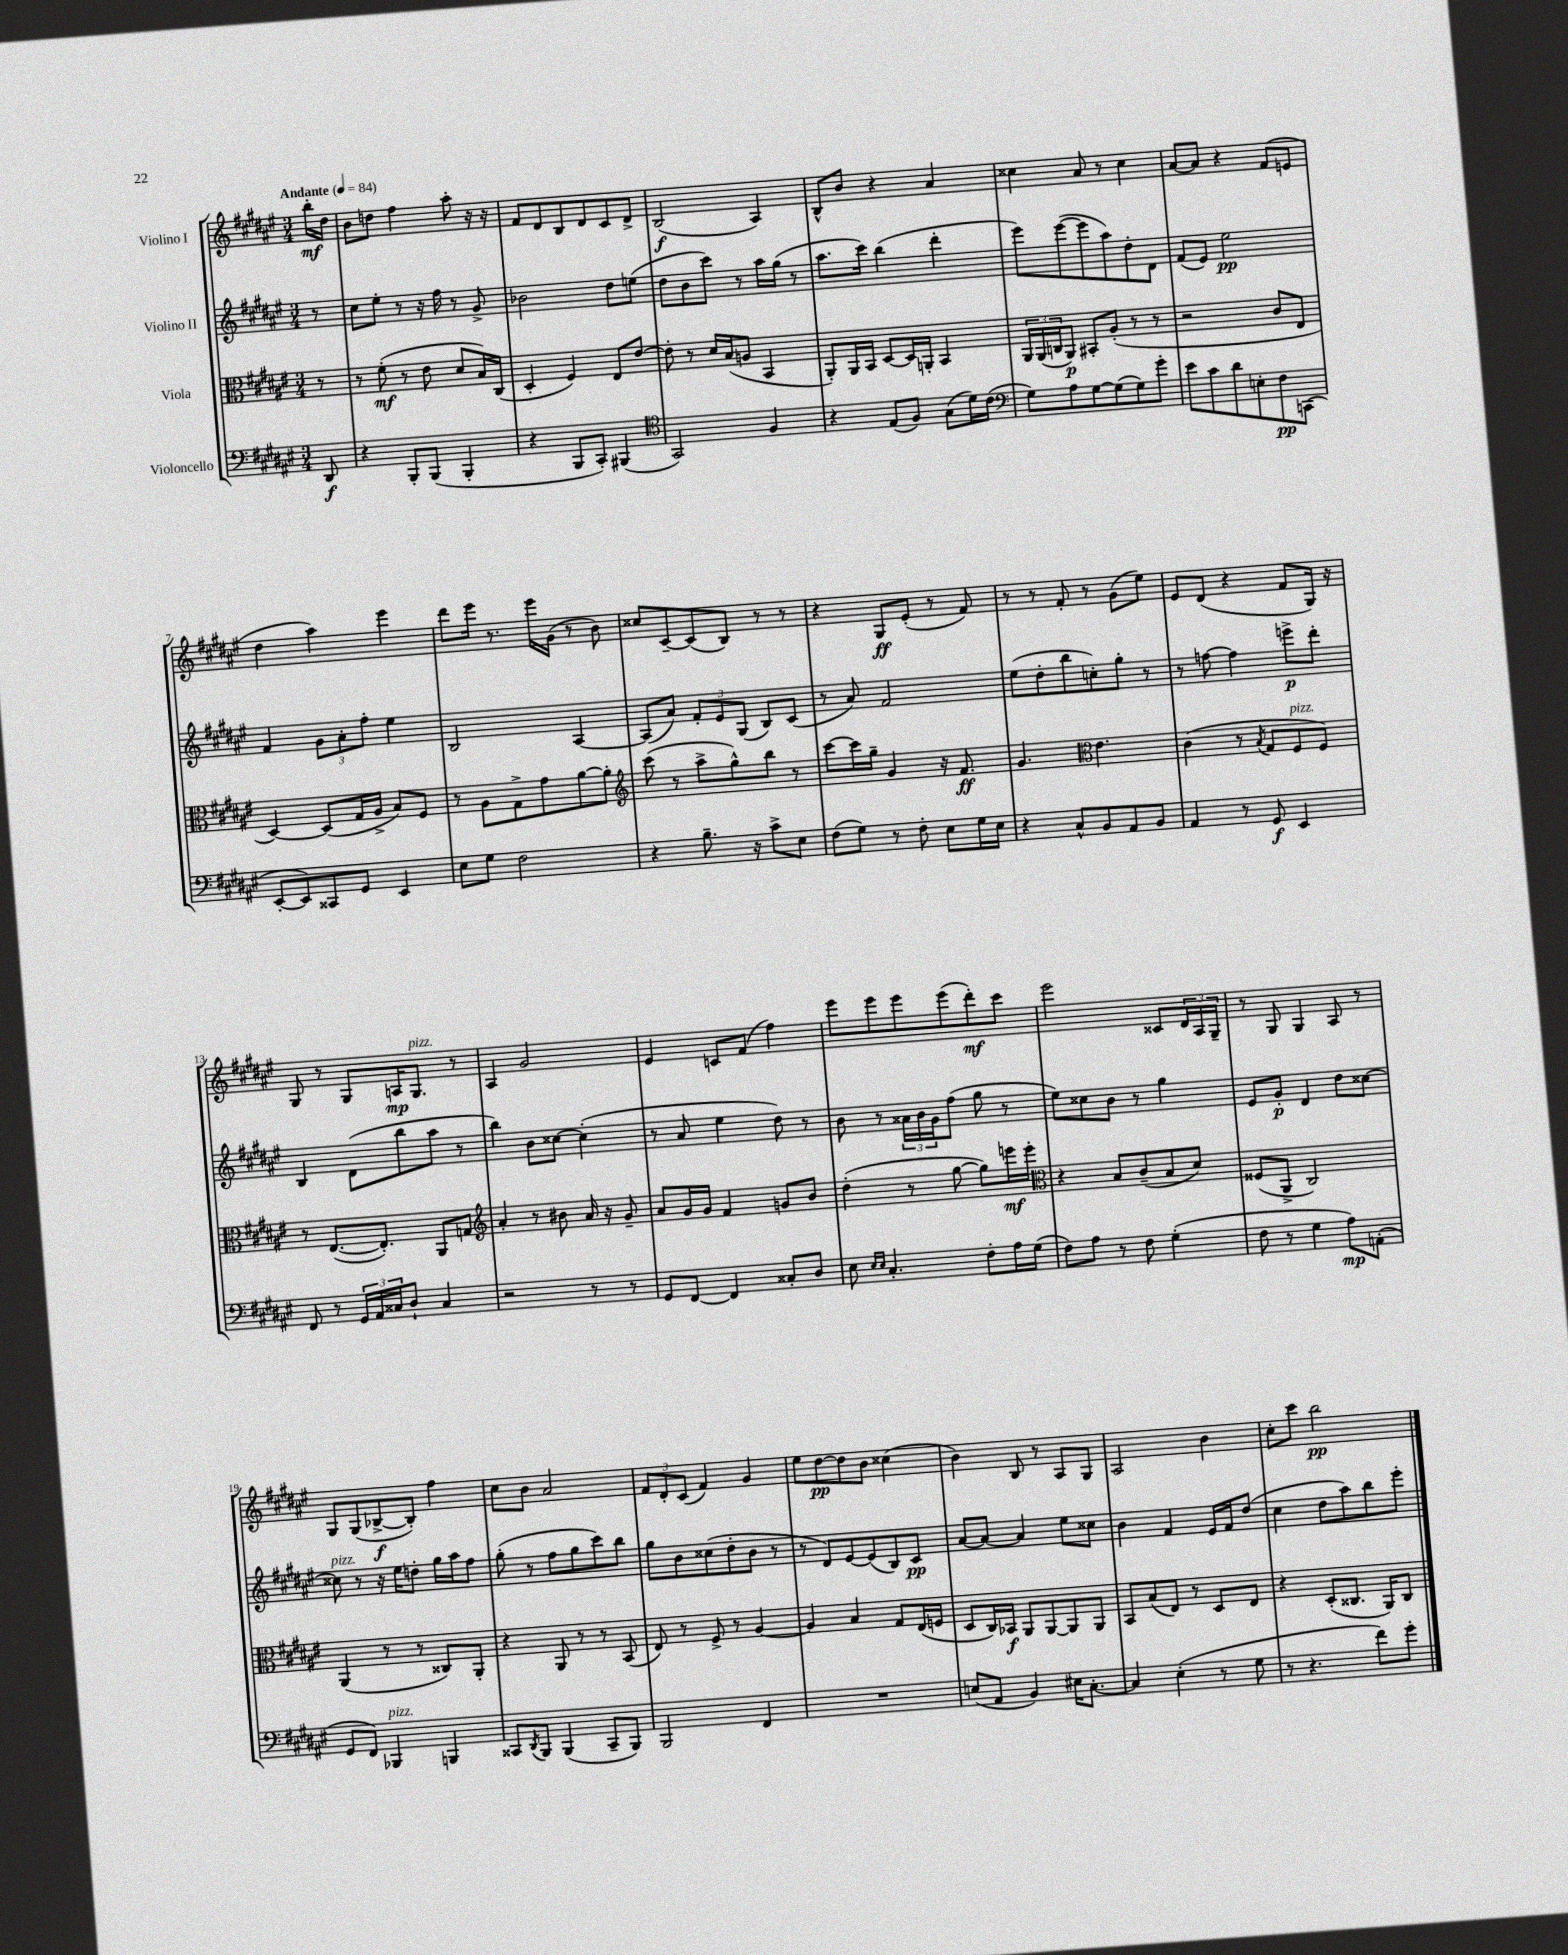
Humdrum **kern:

**kern	**dynam	**kern	**dynam	**kern	**dynam	**kern	**dynam
*part4	*part4	*part3	*part3	*part2	*part2	*part1	*part1
*staff4	*staff4	*staff3	*staff3	*staff2	*staff2	*staff1	*staff1
*I"Violoncello	*	*I"Viola	*	*I"Violino II	*	*I"Violino I	*
*clefF4	*	*clefC3	*	*clefG2	*	*clefG2	*
*k[f#c#g#d#a#e#]	*	*k[f#c#g#d#a#e#]	*	*k[f#c#g#d#a#e#]	*	*k[f#c#g#d#a#e#]	*
*M3/4	*	*M3/4	*	*M3/4	*	*M3/4	*
*MM84	*	*MM84	*	*MM84	*	*MM84	*
=	=	=	=	=	=	=	=
!	!	!	!	!	!	!LO:TX:a:B:t=Andante	!
8DD#/	f	8r	.	8r	.	16bb'\LL	mf
.	.	.	.	.	.	16dd#\JJ	.
=1	=1	=1	=1	=1	=1	=1	=1
4r	.	8r	.	8cc#\L	.	8b\L	.
.	.	(8f#'\	mf	8ee#'\J	.	8ddn\J	.
8BBB'/L	.	8r	.	8r	.	4ff#\	.
(8BBB/J	.	8e#\	.	16r	.	.	.
.	.	.	.	16ff#\	.	.	.
4BBB'/	.	8d#/L	.	8r	.	8aa#'\	.
.	.	16B/L)	.	8g#^/	.	16r	.
.	.	(16C#/JJ	.	.	.	16r	.
=2	=2	=2	=2	=2	=2	=2	=2
4r	.	4D#'/	.	2b-X\	.	8f#/L	.
.	.	.	.	.	.	8d#/	.
8BBB/L	.	4F#/)	.	.	.	8B/	.
8CC#'/J)	.	.	.	.	.	8d#/	.
(4BBB#X/	.	8E#/L	.	8dd#\L	.	8c#/	.
.	.	[8e#/J	.	(8een\J	.	8d#^/J	.
=3	=3	=3	=3	=3	=3	=3	=3
*clefC4	*	*	*	*	*	*	*
2GG#/)	.	8e#'\]	.	8dd#\L	.	(2B/	f
.	.	8r	.	8b\	.	.	.
.	.	16d#/LL	.	8ccc#\J)	.	.	.
.	.	(16B/J	.	.	.	.	.
.	.	8An/J	.	8r	.	.	.
4F#/	.	4BB/	.	16aa#\LL	.	4A#/)	.
.	.	.	.	(16gg#\JJ	.	.	.
.	.	.	.	8r	.	.	.
=4	=4	=4	=4	=4	=4	=4	=4
4r	.	8AA#'/L)	.	8.aa#\L	.	8B^^/L	.
.	.	16AA#/L	.	.	.	8b/J	.
.	.	16BB/JJ	.	16ccc#\Jk)	.	.	.
(8E#/L	.	[8D#/L	.	(4bb\	.	4r	.
8F#/J)	.	16D#/L]	.	.	.	.	.
.	.	16AAn'/JJ	.	.	.	.	.
(8G#\L	.	4BB/	.	4ddd#'\	.	4a#/	.
16d#\L)	.	.	.	.	.	.	.
(16c#\JJ	.	.	.	.	.	.	.
=5	=5	=5	=5	=5	=5	=5	=5
*clefF4	*	*	*	*	*	*	*
8G#\L)	.	24AA#/LL	.	8eee#\L)	.	4cc##X\	.
.	.	(24AA#/	.	.	.	.	.
.	.	24Cn/J	.	.	.	.	.
8A#\	.	8AA#/J)	p	([8eee#\	.	.	.
[8G#\	.	8BB#X'/L	.	8eee#\]	.	8a#/	.
(8G#\]	.	(8A#'/J	.	8aa#\)	.	8r	.
8G#\)	.	8r	.	8dd#'\	.	4cc##\	.
8g#'\J	.	8r	.	8d#\J	.	.	.
=6	=6	=6	=6	=6	=6	=6	=6
8e#\L	.	2r	.	(8f#/L	.	[8a#/L	.
8c#\	.	.	.	8e#/J)	.	8a#/J]	.
8d#\	.	.	.	2ee#\	pp	4r	.
8En'\	.	.	.	.	.	.	.
8F#\	pp	8c#/L	.	.	.	(8f#/L	.
(8CCn\J	.	8E#/J	.	.	.	8en/J	.
!!LO:LB:g=z
=7	=7	=7	=7	=7	=7	=7	=7
[8EE#'/L	.	[4D#/)	.	4f#/	.	4dd#\	.
8EE#/])	.	.	.	.	.	.	.
8CC##X/	.	(8D#/L]	.	12g#\L	.	4aa#\)	.
.	.	.	.	12a#'\	.	.	.
8GG#/J	.	16G#/L	.	.	.	.	.
.	.	.	.	12ff#'\J	.	.	.
.	.	16A#^/JJ	.	.	.	.	.
4EE#/	.	8B/L)	.	4ee#\	.	4eee#\	.
.	.	8F#/J	.	.	.	.	.
=8	=8	=8	=8	=8	=8	=8	=8
8E#\L	.	8r	.	2B/	.	8ddd#\L	.
8G#\J	.	8A#\L	.	.	.	16eee#\Jk	.
.	.	.	.	.	.	8.r	.
2F#\	.	8G#^\	.	.	.	.	.
.	.	8g#\	.	.	.	16eee#\LL	.
.	.	.	.	.	.	(16g#\JJ	.
.	.	[8a#\	.	[4A#/	.	8r	.
.	.	8a#'\J]	.	.	.	8b\)	.
=9	=9	=9	=9	=9	=9	=9	=9
*	*	*clefG2	*	*	*	*	*
4r	.	(8ccc#\	.	(8A#/L]	.	8cc##X/L	.
.	.	8r	.	8a#/J)	.	[8c#~/	.
8.B~\	.	8aa#^\L	.	12f#'/L	.	(8c#/]	.
.	.	.	.	12e#/	.	.	.
.	.	8gg#^^\)	.	.	.	8B/J)	.
.	.	.	.	(12G#/J	.	.	.
16r	.	.	.	.	.	.	.
8c#^\L	.	8bb\J	.	8B/L)	.	8r	.
8E#\J	.	8r	.	(8c#/J	.	8r	.
=10	=10	=10	=10	=10	=10	=10	=10
(8F#\L	.	[8ccc#\L	.	8r	.	4r	.
8G#\J)	.	16ccc#\L]	.	8a#/)	.	.	.
.	.	16gg#~\JJ	.	.	.	.	.
8r	.	4g#/	.	2f#/	.	8G#/L	ff
8F#'\	.	.	.	.	.	(8e#'/J	.
8E#\L	.	16r	.	.	.	8r	.
.	.	8.f#/	ff	.	.	.	.
16G#\L	.	.	.	.	.	8f#/)	.
16E#\JJ	.	.	.	.	.	.	.
=11	=11	=11	=11	=11	=11	=11	=11
4r	.	4.g#/	.	(8ee#\L	.	8r	.
.	.	.	.	8dd#'\	.	8r	.
8C#^^/L	.	.	.	8bb\	.	8f#'/	.
*	*	*clefC3	*	*	*	*	*
8BB/	.	4.e#\	.	8ccn'\)	.	8r	.
8AA#/	.	.	.	8gg#'\J	.	(8g#\L	.
8BB/J	.	.	.	8r	.	8ee#\J)	.
=12	=12	=12	=12	=12	=12	=12	=12
4AA#/	.	(4c#\	.	8r	.	8e#/L	.
.	.	.	.	[8ffn\	.	(8d#/J	.
8r	.	8r	.	4ff\]	.	4r	.
.	.	8qB/	.	.	.	.	.
8GG#/	f	8G#/L	.	.	.	.	.
!	!	!LO:TX:a:i:t=pizz.	!	!	!	!	!
4EE#/	.	8F#/	.	8eeen^\L	p	8f#/L	.
.	.	8F#/J)	.	8ddd#'\J	.	16G#/Jk)	.
.	.	.	.	.	.	16r	.
!!LO:LB:g=z
=13	=13	=13	=13	=13	=13	=13	=13
8FF#/	.	8r	.	4B/	.	8G#/	.
8r	.	([8.E#/L	.	.	.	8r	.
24GG#/LL	.	.	.	(8d#\L	.	8G#/L	.
24AA#/	.	.	.	.	.	.	.
.	.	8.E#'/J])	.	.	.	.	.
24C##X/J	.	.	.	.	.	.	.
8D#`/J	.	.	.	8bb\	.	16An/K	mp
!	!	!	!	!	!	!LO:TX:a:i:t=pizz.	!
.	.	.	.	.	.	8.G#/J	.
4C##/	.	8AA#/L	.	8aa#\J	.	.	.
.	.	8Gn/J	.	8r	.	8r	.
=14	=14	=14	=14	=14	=14	=14	=14
*	*	*clefG2	*	*	*	*	*
2r	.	4a#'/	.	4bb\)	.	4A#/	.
.	.	8r	.	8b\L	.	2g#/	.
.	.	8b#X\	.	[8cc##X\J	.	.	.
8r	.	16a#/	.	(4cc##'\]	.	.	.
.	.	16r	.	.	.	.	.
8r	.	8g#~/	.	.	.	.	.
=15	=15	=15	=15	=15	=15	=15	=15
8GG#/L	.	8a#/L	.	8r	.	4e#/	.
[8FF#/J	.	16g#/L	.	8a#/	.	.	.
.	.	16g#/JJ	.	.	.	.	.
4FF#/]	.	4f#/	.	4ee#\	.	8cn/L	.
.	.	.	.	.	.	(8f#/J	.
8C##X'/L	.	8gn/L	.	8dd#\)	.	4ff#\)	.
8D#/J	.	8b/J	.	8r	.	.	.
=16	=16	=16	=16	=16	=16	=16	=16
8E#\	.	(4dd#'\	.	8b\	.	8eee#\L	.
16qqE#/LL	.	.	.	.	.	.	.
16qqE#/JJ	.	.	.	.	.	.	.
4.C#'/	.	.	.	8r	.	8eee#\	.
.	.	8r	.	24a##X\LL	.	8eee#\	.
.	.	.	.	24b\	.	.	.
.	.	.	.	24g#\J	.	.	.
.	.	[8gg#\	.	(8ff#\J	.	(8eee#\	.
8F#'\L	.	8gg#\L])	.	8gg#\	.	8ddd#'\)	mf
16A#\L	.	16eeen\L	mf	8r	.	8ccc#\J	.
(16G#\JJ	.	16eee'\JJ	.	.	.	.	.
=17	=17	=17	=17	=17	=17	=17	=17
*	*	*clefC3	*	*	*	*	*
8F#\L)	.	4r	.	8ee#\L)	.	2eee#\	.
8A#\J	.	.	.	8cc##X\	.	.	.
8r	.	8B/L	.	8b\J	.	.	.
8F#\	.	(8c#~/	.	8r	.	.	.
(4G#'\	.	8B/	.	4gg#\	.	8c##X/L	.
.	.	8d#/J)	.	.	.	24d#/L	.
.	.	.	.	.	.	24A#/	.
.	.	.	.	.	.	24G#~/JJ	.
=18	=18	=18	=18	=18	=18	=18	=18
8F#\	.	(8F##X/L	.	8e#/L	.	8r	.
8r	.	8AA#^/J	.	8g#'/J	p	8G#/	.
4G#\	.	2C#/)	.	4d#/	.	4G#/	.
8A#\L)	mp	.	.	8dd#\L	.	8A#/	.
(8AAn'\J	.	.	.	[8cc##X\J	.	8r	.
!!LO:LB:g=z
=19	=19	=19	=19	=19	=19	=19	=19
!	!	!	!	!LO:TX:a:i:t=pizz.	!	!	!
8GG#/L	.	(4AA#/	.	8cc##X\]	.	8G#/L	.
8FF#/J)	.	.	.	8r	.	(8G#/	.
!LO:TX:a:i:t=pizz.	!	!	!	!	!	!	!
4BBB-X/	.	8r	.	16r	.	[8B-X^/	f
.	.	.	.	16ee#\KL	.	.	.
.	.	8r	.	8ddn'\J	.	8B-'/J])	.
4BBBn/	.	8C##X/L)	.	16gg#\LL	.	4ff#\	.
.	.	.	.	16aa#\J	.	.	.
.	.	8AA#'/J	.	8ff#\J	.	.	.
=20	=20	=20	=20	=20	=20	=20	=20
8CC##X/L	.	4r	.	(8gg#'\	.	8cc#\L	.
8qDD#/	.	.	.	.	.	.	.
8BBB/J	.	.	.	8r	.	8b\J	.
(4BBB/	.	8AA#/	.	8ff#\L	.	2a#/	.
.	.	8r	.	8gg#\	.	.	.
8CC##~/L	.	8r	.	8ccc#\)	.	.	.
8BBB/J)	.	(8BB/	.	8bb\J	.	.	.
=21	=21	=21	=21	=21	=21	=21	=21
2BBB/	.	8E#/)	.	8gg#\L	.	12f#/L	.
.	.	.	.	.	.	12d#'/	.
.	.	8r	.	8b\	.	.	.
.	.	.	.	.	.	(12c#/J	.
.	.	8F#^/	.	(8cc##X\	.	4f#/)	.
.	.	8r	.	8dd#'\	.	.	.
4FF#/	.	[4A#/	.	8b\J	.	4g#/	.
.	.	.	.	8r	.	.	.
=22	=22	=22	=22	=22	=22	=22	=22
2.r	.	4A#/]	.	8r	.	8ee#\L	.
.	.	.	.	8d#/L)	.	[8dd#\	pp
.	.	4B/	.	[8e#/	.	8dd#\]	.
.	.	.	.	(8e#/]	.	8b\J	.
.	.	8G#/L	.	8B/)	.	(4cc##X\	.
.	.	(16E#/L	.	8c#/J	pp	.	.
.	.	16Fn/JJ	.	.	.	.	.
=23	=23	=23	=23	=23	=23	=23	=23
(8En/L	.	8D#/L	.	[8a#/L	.	4b\)	.
8AA#/J	.	16C#/L)	.	8a#/J_	.	.	.
.	.	16BB-X/JJ	f	.	.	.	.
4BB/)	.	8AA#/L	.	4a#/]	.	8B/	.
.	.	[8AA#/	.	.	.	8r	.
16E#X\KL	.	8AA#/]	.	8ee#\L	.	8A#/L	.
[8.C#'\J	.	.	.	.	.	.	.
.	.	8AA#/J	.	8cc##X\J	.	8G#/J	.
=24	=24	=24	=24	=24	=24	=24	=24
4C#/]	.	8BB/L	.	4b\	.	2A#/	.
.	.	(8B/	.	.	.	.	.
(4E#'\	.	8E#/J)	.	4f#/	.	.	.
.	.	8r	.	.	.	.	.
8r	.	8D#/L	.	16e#/LL	.	4b\	.
.	.	.	.	16f#/J	.	.	.
8G#\	.	8E#/J	.	(8dd#/J	.	.	.
=25	=25	=25	=25	=25	=25	=25	=25
8r	.	4r	.	4cc#\	.	8cc#'\L	.
4.r	.	.	.	.	.	8ccc#\J	.
.	.	(8D#'/L	.	8dd#\L	.	2bb\	pp
.	.	8.C##X/J	.	8aa#\)	.	.	.
8f#\L)	.	.	.	8bb\	.	.	.
.	.	16AA#/KL)	.	.	.	.	.
8g#'\J	.	8C##/J	.	8eee#'\J	.	.	.
==	==	==	==	==	==	==	==
*-	*-	*-	*-	*-	*-	*-	*-
